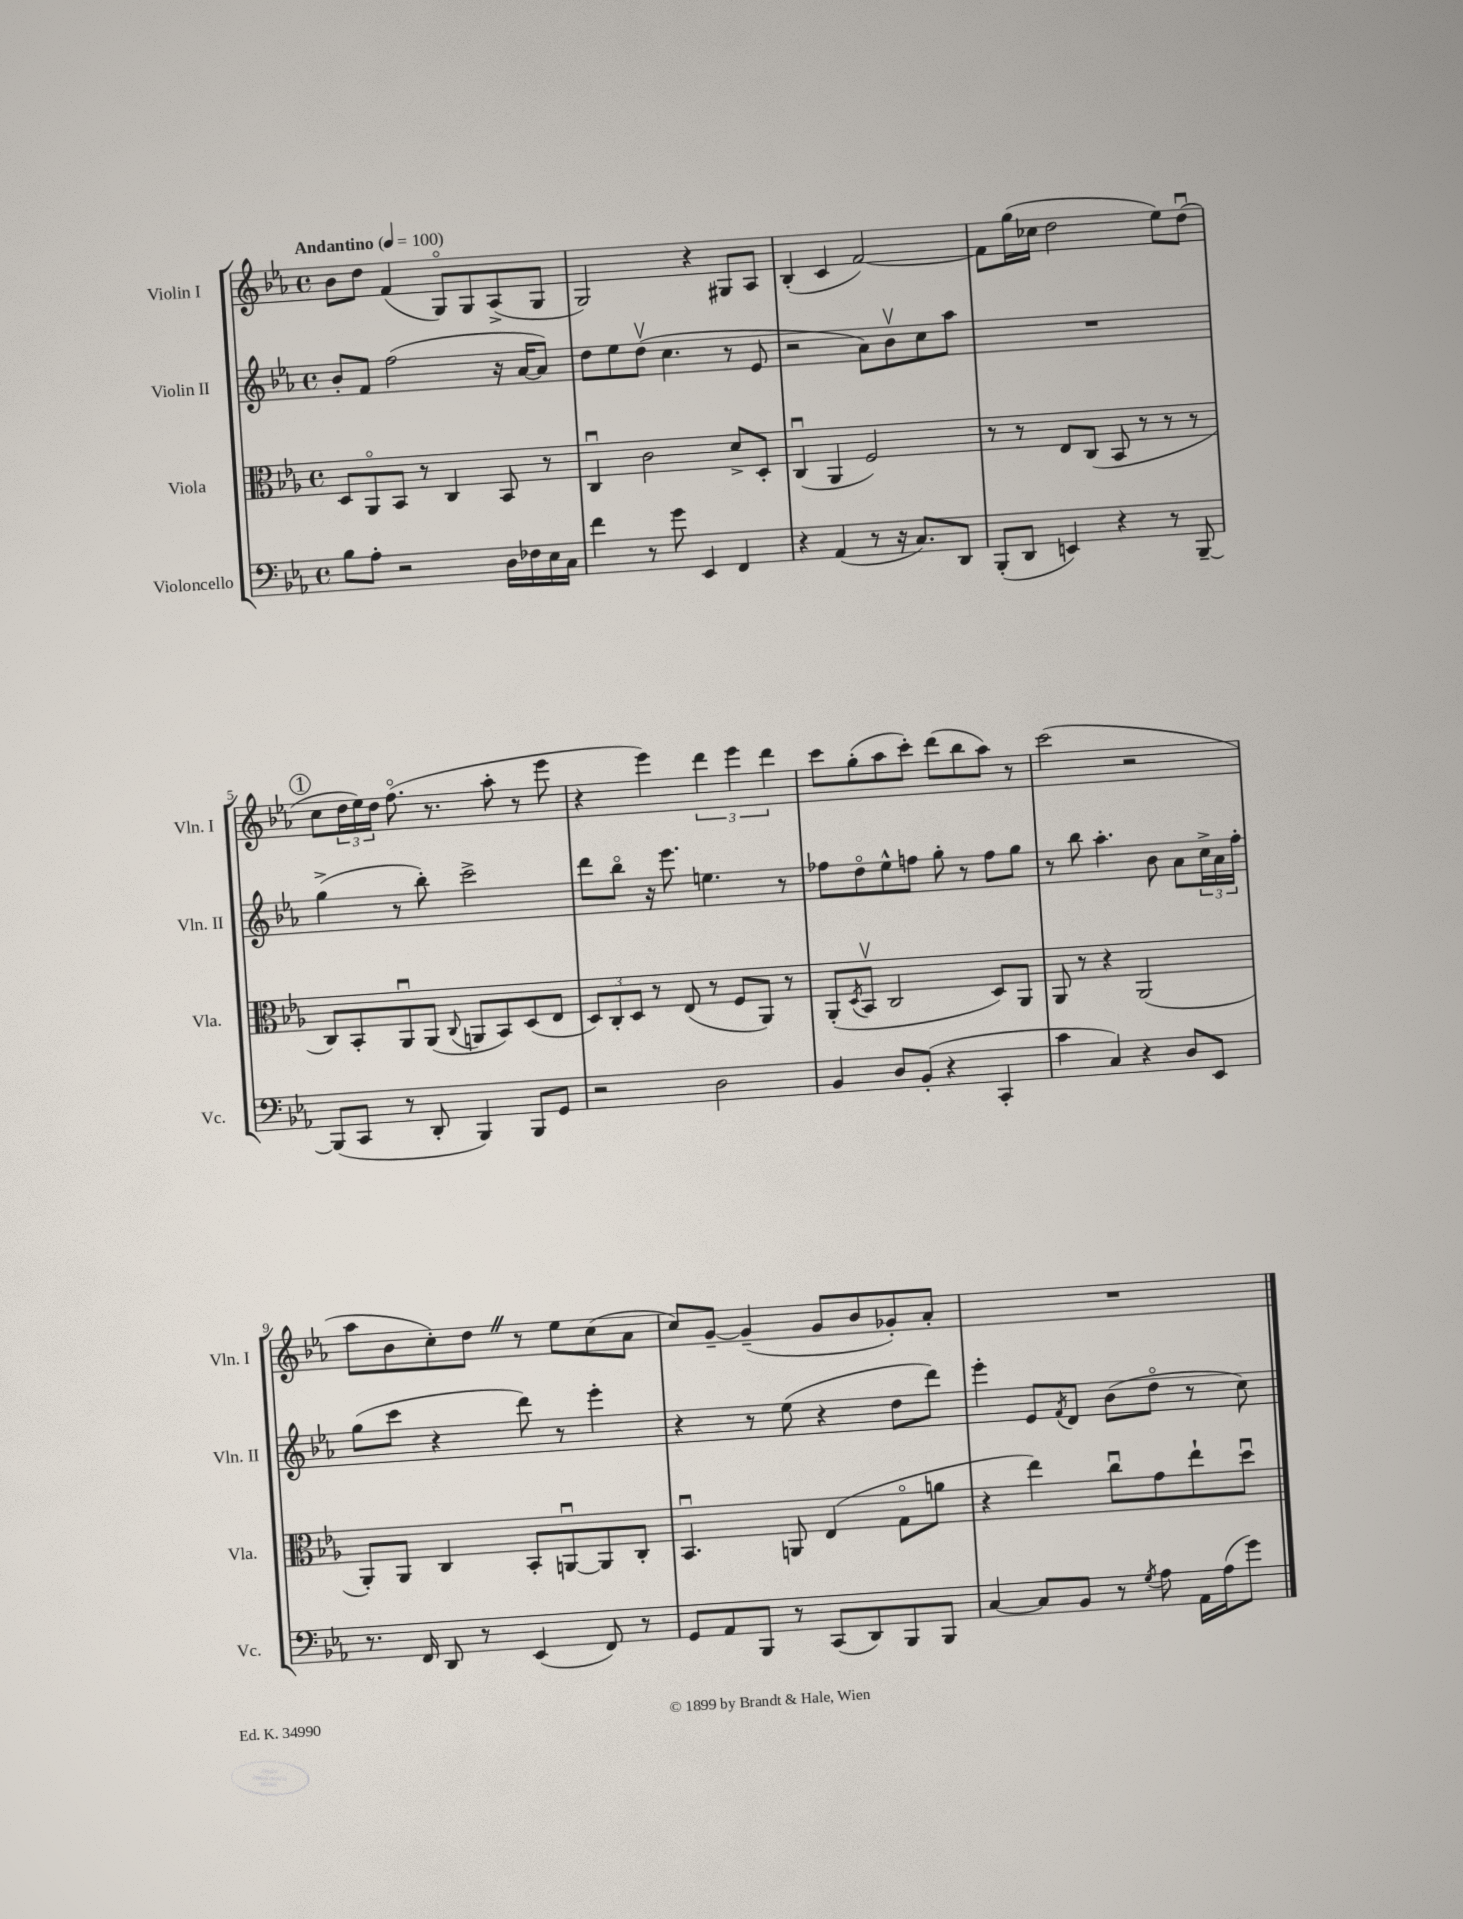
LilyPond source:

<<
\new StaffGroup <<
\new Staff = "s0" \with { instrumentName = "Violin I" shortInstrumentName = "Vln. I" } {
    \clef treble \key ees \major \defaultTimeSignature \time 4/4 \tempo "Andantino" 4 = 100
    bes'8 d''8 f'4( g8\flageolet) g8 aes8->( g8 |
    g2) r4 gis8 aes8 |
    bes4-.( c'4 f'2~) |
    f'8 g''16( ces''16 d''2 ees''8) d''8\downbow( |
    \mark \markup { \circle "1" } c''8 \tuplet 3/2 { d''16 ees''16) d''16 } f''8.\flageolet( r8. aes''8-. r8 ees'''8 |
    r4 ees'''4) \tuplet 3/2 { d'''4 ees'''4 d'''4 } |
    c'''8 g''8-.( aes''8 c'''8-.) d'''8( bes''8 aes''8) r8 |
    c'''2( r2 |
    aes''8 bes'8 c''8-.) d''8 \once \override BreathingSign.text = \markup { \musicglyph "scripts.caesura.straight" } \breathe r8 ees''8 c''8( aes'8 |
    c''8) g'8~-- g'4--( g'8 bes'8 ges'8-.) aes'8-. |
    R1 \bar "|." |
}
\new Staff = "s1" \with { instrumentName = "Violin II" shortInstrumentName = "Vln. II" } {
    \clef treble \key ees \major \defaultTimeSignature \time 4/4
    bes'8-. f'8 f''2( r16 aes'16~ aes'8) |
    d''8 ees''8 d''8\upbow( c''4. r8 ees'8 |
    r2 aes'8) bes'8\upbow c''8 aes''8 |
    R1 |
    \mark \markup { \circle "1" } g''4->( r8 bes''8-.) c'''2-> |
    d'''8 bes''8\flageolet r16 ees'''8. e''4. r8 |
    fes''8 d''8\flageolet ees''8-^ f''8 g''8-. r8 f''8 g''8 |
    r8 bes''8 aes''4.-. bes'8 aes'8 \tuplet 3/2 { c''16-> aes'16 f''16-. } |
    g''8( c'''8 r4 d'''8) r8 ees'''4-. |
    r4 r8 ees''8( r4 d''8 d'''8) |
    ees'''4-. ees'8 \acciaccatura { f'8 } d'8 bes'8( d''8\flageolet r8 c''8) \bar "|." |
}
\new Staff = "s2" \with { instrumentName = "Viola" shortInstrumentName = "Vla." } {
    \clef alto \key ees \major \defaultTimeSignature \time 4/4
    d8 aes,8\flageolet bes,8 r8 c4 bes,8 r8 |
    c4\downbow c'2 d'8-> d8-. |
    c4\downbow( aes,4 f2) |
    r8 r8 ees8 c8( bes,8 r8 r8 r8 |
    \mark \markup { \circle "1" } c8) bes,8-. aes,8\downbow aes,8( \appoggiatura { c8 } a,8 bes,8) d8( ees8 |
    \tuplet 3/2 { d8) c8-. d8 } r8 ees8( r8 f8 aes,8) r8 |
    aes,8-.( \acciaccatura { d8 } bes,8\upbow c2 d8) aes,8 |
    aes,8 r8 r4 aes,2( |
    aes,8-.) aes,8 c4 bes,8-. a,8~\downbow a,8 c8-. |
    bes,4.\downbow a,8 ees4( g8\flageolet a'8 |
    r4 ees''4) c''8\downbow g'8 ees''8-! d''8\downbow \bar "|." |
}
\new Staff = "s3" \with { instrumentName = "Violoncello" shortInstrumentName = "Vc." } {
    \clef bass \key ees \major \defaultTimeSignature \time 4/4
    bes8 aes8-. r2 d16 fes16 ees16 c16 |
    f'4 r8 g'8 ees,4 f,4 |
    r4 aes,4( r8 r16 c8.) d,8 |
    bes,,8-.( d,8 e,4) r4 r8 bes,,8~-- |
    \mark \markup { \circle "1" } bes,,8( c,8 r8 d,8-. bes,,4) bes,,8 g,8 |
    r2 d2 |
    bes,4 d8 bes,8-.( r4 c,4-. |
    c'4 c4) r4 d8 ees,8 |
    r8. f,16 d,8 r8 ees,4( f,8) r8 |
    g,8 aes,8 bes,,8 r8 c,8( d,8) bes,,8 bes,,8 |
    c4~ c8 bes,8 r8 \acciaccatura { g8 } aes8 aes,16 aes16( g'8) \bar "|." |
}
>>
>>
